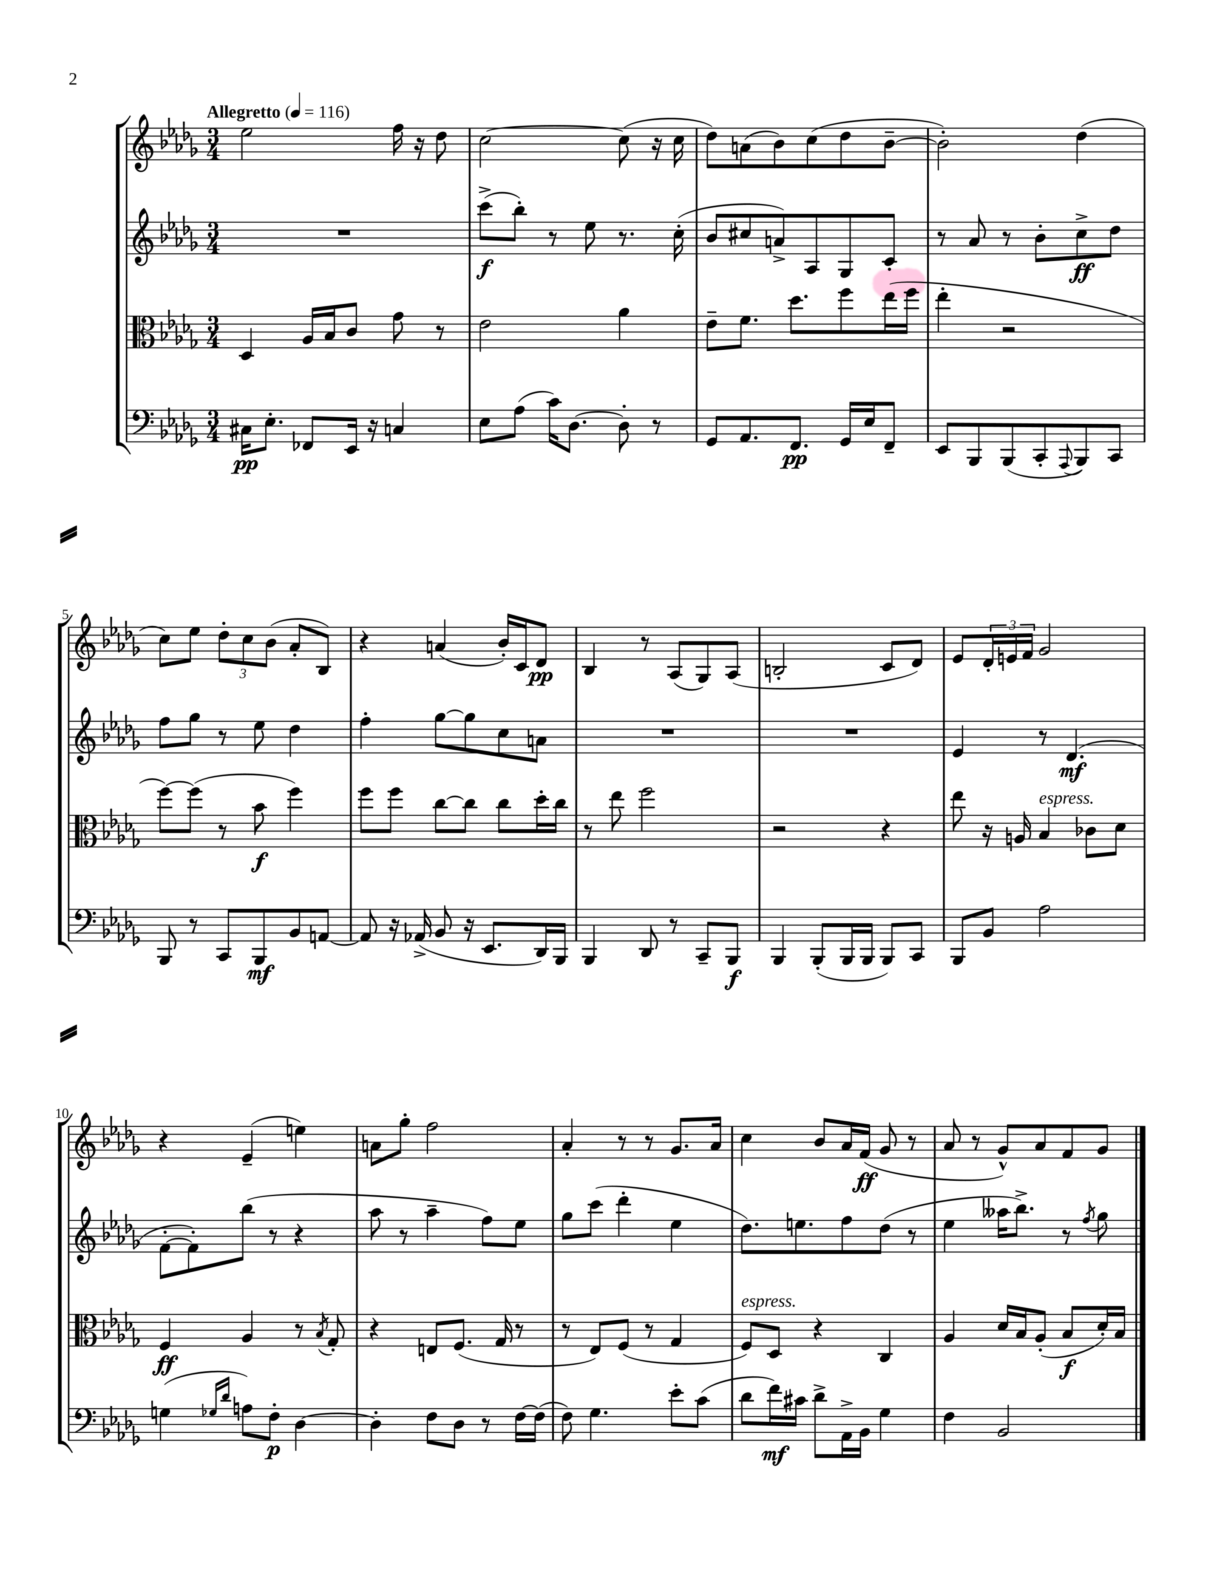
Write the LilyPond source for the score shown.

<<
\new StaffGroup <<
\new Staff = "s0" {
    \clef treble \key des \major \numericTimeSignature \time 3/4 \tempo "Allegretto" 4 = 116
    ees''2 f''16 r16 des''8 |
    c''2~ c''8( r16 c''16 |
    des''8) a'8( bes'8) c''8( des''8 bes'8~-- |
    bes'2-.) des''4( |
    c''8) ees''8 \tuplet 3/2 { des''8-. c''8 bes'8( } aes'8-. bes8) |
    r4 a'4( bes'16-.) c'16 des'8\pp |
    bes4 r8 aes8( ges8) aes8( |
    b2-. c'8 des'8) |
    ees'8 \tuplet 3/2 { des'16-. e'16 f'16 } ges'2 |
    r4 ees'4--( e''4) |
    a'8 ges''8-. f''2 |
    aes'4-. r8 r8 ges'8. aes'16 |
    c''4 bes'8 aes'16 f'16\ff( ges'8 r8 |
    aes'8 r8 ges'8-^) aes'8 f'8 ges'8 \bar "|." |
}
\new Staff = "s1" {
    \clef treble \key des \major \numericTimeSignature \time 3/4
    R2. |
    c'''8->\f( bes''8-.) r8 ees''8 r8. c''16-.( |
    bes'8 cis''8 a'8->) aes8 ges8 c'8-. |
    r8 aes'8 r8 bes'8-. c''8->\ff des''8 |
    f''8 ges''8 r8 ees''8 des''4 |
    f''4-. ges''8~ ges''8 c''8 a'8 |
    R2. |
    R2. |
    ees'4 r8 des'4.\mf( |
    f'8~-. f'8-.) bes''8( r8 r4 |
    aes''8 r8 aes''4-- f''8) ees''8 |
    ges''8 c'''8( des'''4-. ees''4 |
    des''8.) e''8. f''8 des''8( r8 |
    ees''4 aeses''16 bes''8.->) r8 \acciaccatura { f''8 } ges''8 \bar "|." |
}
\new Staff = "s2" {
    \clef alto \key des \major \numericTimeSignature \time 3/4
    des4 aes16 bes16 c'8 ges'8 r8 |
    ees'2 aes'4 |
    ees'8-- f'8. des''8. f''8 ees''16( f''16 |
    ees''4-. r2 |
    f''8~) f''8( r8 bes'8\f f''4) |
    f''8 f''8 c''8~ c''8 c''8 des''16-. c''16 |
    r8 ees''8 f''2 |
    r2 r4 |
    ees''8 r16 a16 bes4^\markup { \italic "espress." } ces'8 des'8 |
    f4\ff aes4 r8 \acciaccatura { bes8 } ges8-. |
    r4 e8 f8.( ges16 r8 |
    r8 ees8) f8( r8 ges4 |
    f8^\markup { \italic "espress." }) des8 r4 c4 |
    aes4 des'16 bes16 aes8-.( bes8\f des'16-.) bes16 \bar "|." |
}
\new Staff = "s3" {
    \clef bass \key des \major \numericTimeSignature \time 3/4
    cis16\pp ees8.-. fes,8 ees,16 r16 c4 |
    ees8 aes8( c'16) des8.~ des8-. r8 |
    ges,8 aes,8. f,8.\pp ges,16 ees16 f,8-- |
    ees,8 bes,,8 bes,,8( c,8-. \appoggiatura { aes,,8 } bes,,8) c,8 |
    bes,,8 r8 c,8 bes,,8\mf bes,8 a,8~ |
    a,8 r16 aes,16->( bes,8 r16 ees,8. des,16) bes,,16 |
    bes,,4 des,8 r8 c,8-- bes,,8\f |
    bes,,4 bes,,8-.( bes,,16 bes,,16 bes,,8) c,8 |
    bes,,8 bes,8 aes2 |
    g4( \grace { ges16 des'16 } a8) f8-.\p des4~ |
    des4-. f8 des8 r8 f16~ f16( |
    f8) ges4. ees'8-. c'8( |
    des'8 f'16\mf) cis'16 des'8-> aes,16-> bes,16 ges4 |
    f4 bes,2 \bar "|." |
}
>>
>>
